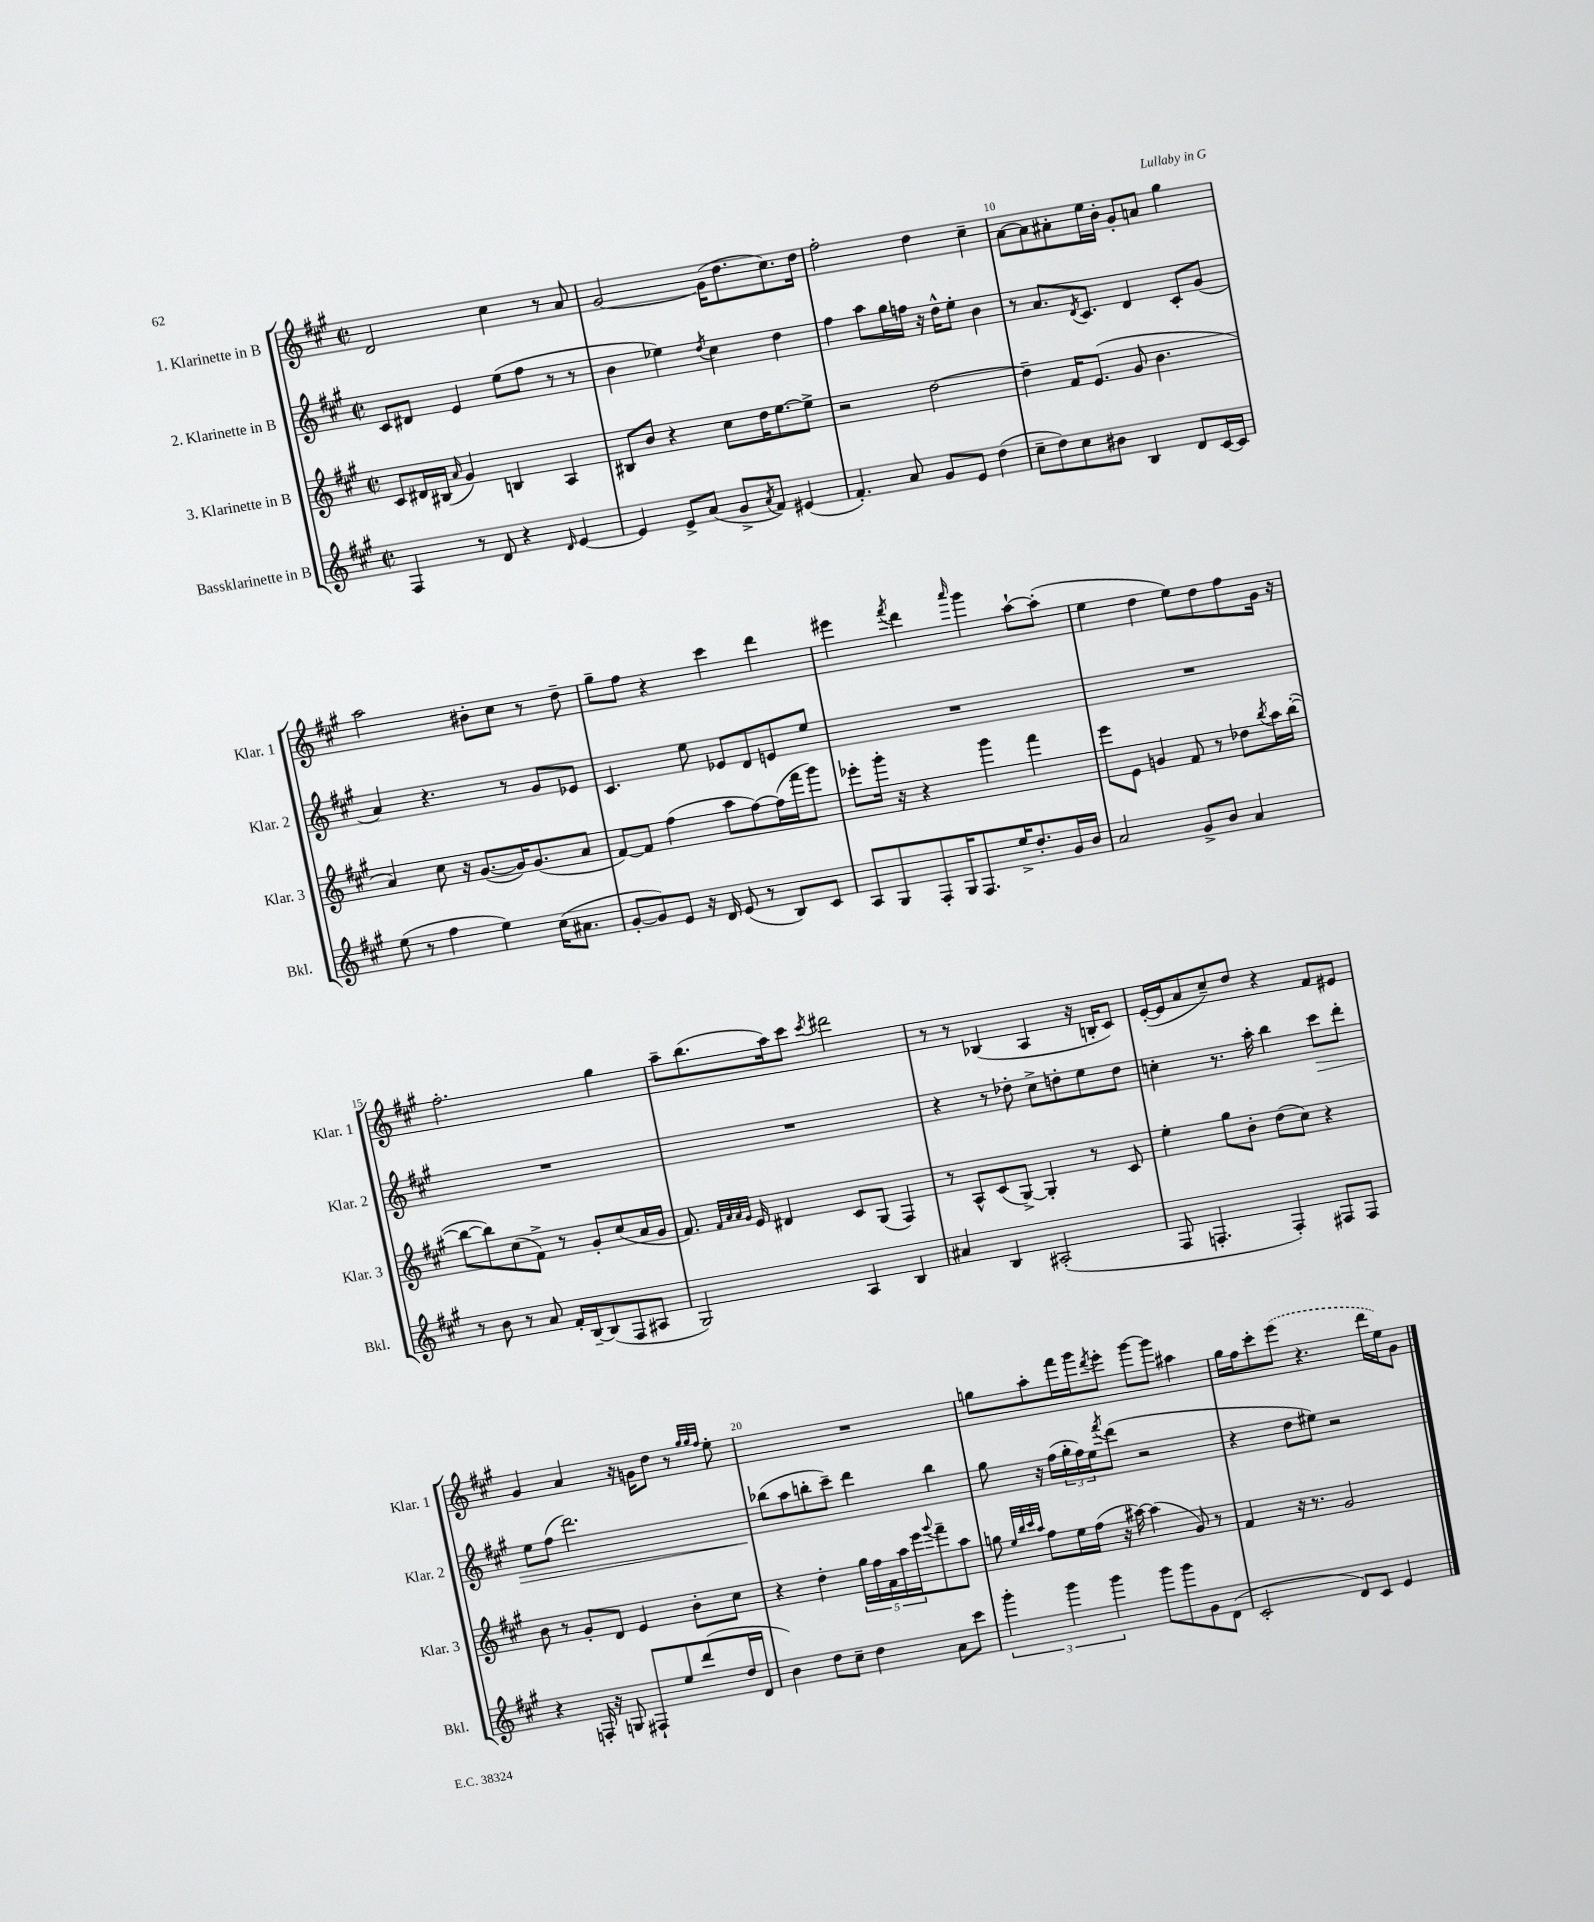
<<
\new StaffGroup <<
\new Staff = "s0" \with { instrumentName = "1. Klarinette in B" shortInstrumentName = "Klar. 1" } {
    \clef treble \key a \major \defaultTimeSignature \time 2/2
    d'2 cis''4 r8 a'8 |
    gis'2~ gis'16( d''8. cis''8.) d''16 |
    fis''2-. d''4 cis''4-- |
    a'8~ a'8 ais'8-. e''16 b'16-. gis'8-. a'8 gis''4 |
    a''2 bis'8-. cis''8 r8 d''8-- |
    gis''8-- fis''8 r4 cis'''4 d'''4 |
    eis'''4 \acciaccatura { fis'''8 } d'''4 \grace { a'''16 } gis'''4 a''8~-! a''8-.( |
    e''4 d''4 e''8) d''8 fis''8 gis'16 r16 |
    fis''2.-. gis''4 |
    a''8-- b''8.( a''16) cis'''8 \acciaccatura { cis'''8 } dis'''2 |
    r8 r8 bes4( a4 r16 b16-. cis'8) |
    e'16~-.( e'16 a'8 cis''8--) d''8 r4 fis'8 eis'8 |
    gis'4 a'4 r16 g'16 d''8 r8 \grace { gis''32 gis''32 fis''32 } e''8-. |
    R1 |
    g''8 a''8-. fis'''16 gis'''16 \acciaccatura { d'''8 } e'''8-. gis'''8~ gis'''8 ais''4 |
    gis''16 fis''16 cis'''8-. \once \slurDashed e'''8( r4. d'''16 e''16) gis'8 \bar "|." |
}
\new Staff = "s1" \with { instrumentName = "2. Klarinette in B" shortInstrumentName = "Klar. 2" } {
    \clef treble \key a \major \defaultTimeSignature \time 2/2
    cis'8 dis'8 e'4 e''8( fis''8 r8 r8 |
    b'4 ees''4) \acciaccatura { d''8 } cis''4 d''4 |
    fis''4 a''8 gis''16 f''16 r16 d''16-^ e''8-. b'4 |
    r8 a'8. \acciaccatura { d'8 } cis'8. d'4 cis'8-. gis'8( |
    a'4) r4. r8 gis'8 ees'8 |
    cis'4. e''8 ees'8 d'8 e'8 e''8 |
    R1 |
    R1 |
    R1 |
    R1 |
    r4 r8 des''8-. cis''8-> d''8-. e''8 d''8 |
    c''4-. r8. a''16-. b''4 cis'''8\> d'''8-. |
    e''8 fis''8( d'''2.) |
    bes''8\!( a''8 b''8-. cis'''8--) d'''4 b''4 |
    gis''8 r16 fis''16( \tuplet 3/2 { gis''16-. fis''16) e''16 } \acciaccatura { fis'''8 } d'''8( r2 |
    r4 d''8 eis''8) r2 \bar "|." |
}
\new Staff = "s2" \with { instrumentName = "3. Klarinette in B" shortInstrumentName = "Klar. 3" } {
    \clef treble \key a \major \defaultTimeSignature \time 2/2
    cis'8 dis'16 bis16( \grace { a'16 } gis'4) b4 a4 |
    bis8 b'8 r4 cis''8 d''16 e''8.~ e''8-> |
    r2 d''2~ |
    d''4-- fis'16 e'8.( gis'8 b'4. |
    a'4) cis''8 r16 gis'8.~( gis'16) gis'8.( a'8 |
    fis'8~) fis'8 fis''4( a''8 fis''8~) fis''16( fis'''16 gis'''8) |
    ees'''8-. gis'''16-. r16 r4 gis'''4 fis'''4 |
    e'''8 e'8 g'4 fis'8 r8 des''8 \acciaccatura { b''8 } a''16 b''16~-.( |
    b''8~ b''8) cis''8( fis'8->) r8 gis'8-. cis''8( a'16 gis'16 |
    fis'8.) \grace { fis'32 a'32 a'32 gis'32 } e'16 dis'4 cis'8 gis8( fis4) |
    r8 a8-^ cis'8( gis8~->) gis4-. r8 cis'8 |
    e''4-. gis''8 b'8-. d''8( cis''8) r4 |
    b'8 r8 gis'8-. d'8 e'4 b'8-. cis''8 |
    r4 d''4-. \tuplet 5/4 { gis''16 fis''16 fis'16 a''16 e'''16 } \appoggiatura { gis'''8 } fis'''8-- a''8 |
    g''8 \grace { e''32 b''32 cis'''32 a''32 } fis''8 e''16 fis''16( r16 ais''16~) ais''4( gis'8) r8 |
    fis'4 r16 r8. gis'2 \bar "|." |
}
\new Staff = "s3" \with { instrumentName = "Bassklarinette in B" shortInstrumentName = "Bkl." } {
    \clef treble \key a \major \defaultTimeSignature \time 2/2
    fis4 r8 d'8 r4 \grace { d'16 } e'4~ |
    e'4 e'8-> a'8( gis'8-> \acciaccatura { a'8 } fis'8) eis'4( |
    fis'4.-.) a'8 gis'8 e'8 d''4( |
    cis''8-- d''8) cis''8 bis'8 b4 d'8 cis'16~ cis'16 |
    e''8( r8 fis''4 e''4) cis''16( ais'8. |
    gis'8~-. gis'8) e'8 r16 d'16 e'8( r8 b8) cis'8 |
    a8 gis8 fis8-. gis16 fis8. e''16-> d''8.-. gis'16 b'16 |
    a'2 gis'8-> b'8 a'4 |
    r8 b'8 r8 a'8 fis'16-. b16~-- b8( fis8 ais8 |
    gis2) a4 b4 |
    ais'4 b4 ais2-.( |
    fis8 f4.-. f4-.) fis8 fis8 |
    r4 f16-. r16 g8 fis8-! e''8 d'''8( d''16 d'16 |
    b'4) d''8 cis''8-- d''4 a'8 cis'''8 |
    \tuplet 3/2 { gis'''4-. gis'''4 gis'''4 } gis'''8 gis'''8 gis'8 d'8( |
    cis'2-. d'8) cis'8 e'4 \bar "|." |
}
>>
>>
\layout { \context { \Score currentBarNumber = #7 \override BarNumber.break-visibility = ##(#f #t #t) barNumberVisibility = #(every-nth-bar-number-visible 5) } }
